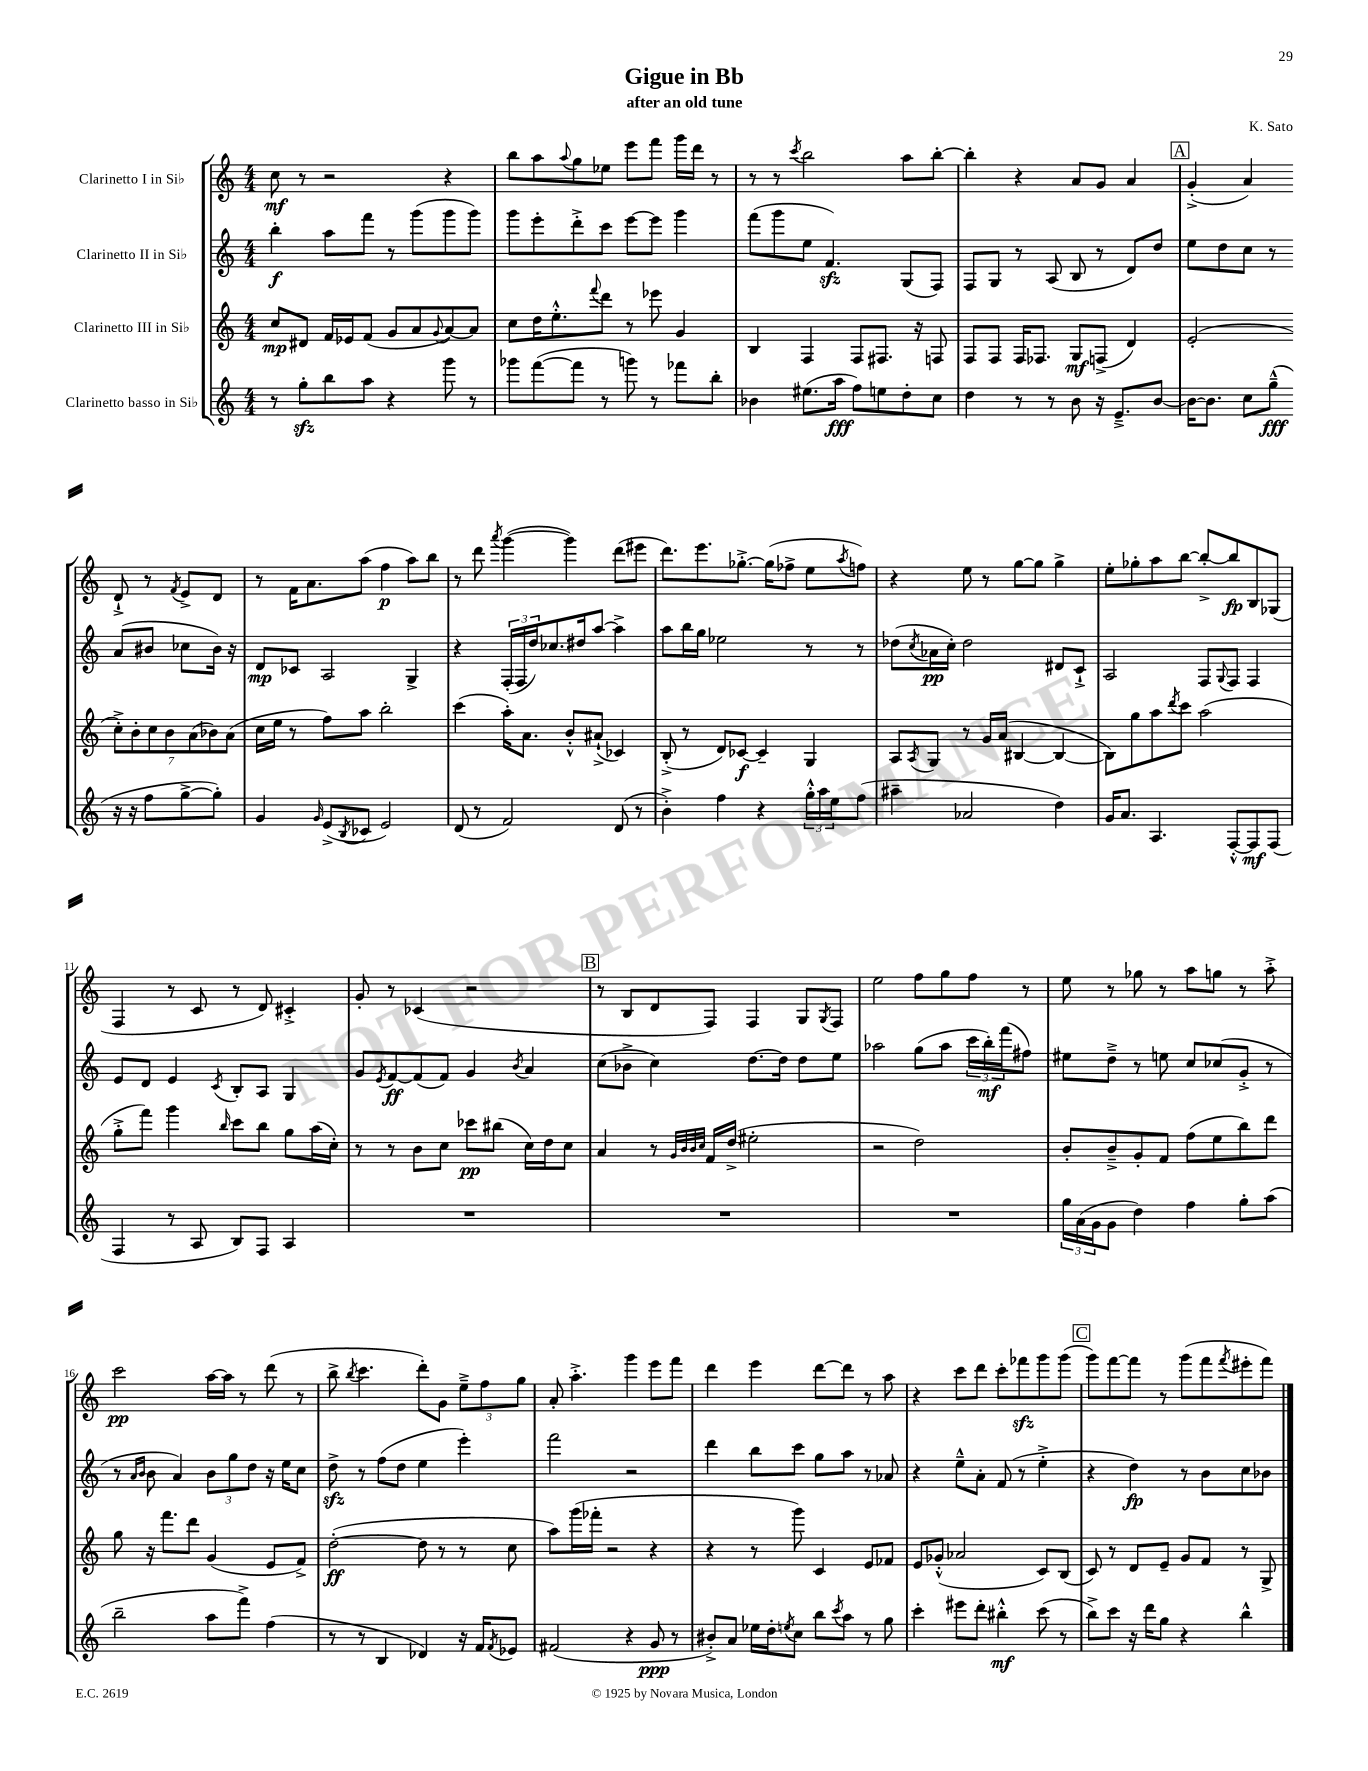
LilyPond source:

\header { title = "Gigue in Bb" composer = "K. Sato" subtitle = "after an old tune" }
<<
\new StaffGroup <<
\new Staff = "s0" \with { instrumentName = "Clarinetto I in Sib" } {
    \clef treble \key c \major \numericTimeSignature \time 4/4
    c''8\mf r8 r2 r4 |
    b''8 a''8 \appoggiatura { a''8 } g''8 ees''8 e'''8 f'''8 g'''16 d'''16 r8 |
    r8 r8 \acciaccatura { c'''8 } b''2 a''8 b''8~-. |
    b''4-. r4 a'8 g'8 a'4 |
    \mark \markup { \box "A" } g'4-.->( a'4) d'8-!-> r8 \acciaccatura { f'8 } e'8-> d'8 |
    r8 f'16 a'8. a''8( f''4\p a''8) b''8 |
    r8 d'''8 \acciaccatura { a'''8 } g'''4~( g'''4) d'''8( eis'''8 |
    d'''8.) e'''8. ges''8.~-.-> ges''16( fes''8-> e''8 \acciaccatura { a''8 } f''8) |
    r4 e''8 r8 g''8~ g''8 g''4-> |
    e''8-. ges''8-. a''8 b''8~ b''8~-.-> b''8\fp b8 ges8( |
    f4 r8 c'8 r8 d'8) cis'4-.-> |
    g'8-. r8 ces'4( r2 |
    \mark \markup { \box "B" } r8 b8 d'8 f8) f4 g8 \acciaccatura { g8 } f8 |
    e''2 f''8 g''8 f''8 r8 |
    e''8 r8 ges''8 r8 a''8 g''8 r8 a''8-.-> |
    c'''2\pp a''16~ a''16 r8 d'''8( r8 |
    b''8-> \acciaccatura { b''8 } c'''4. d'''8-.) g'8 \tuplet 3/2 { e''8---> f''8 g''8 } |
    a'8-. a''4.-.-> g'''4 e'''8 f'''8 |
    d'''4 e'''4 d'''8~ d'''8 r8 a''8 |
    r4 c'''8 d'''8 c'''8-. fes'''8\sfz g'''8 g'''8( |
    \mark \markup { \box "C" } g'''8) f'''8~ f'''8 r8 g'''8( f'''8 \acciaccatura { f'''8 } eis'''8-. f'''8) \bar "|." |
}
\new Staff = "s1" \with { instrumentName = "Clarinetto II in Sib" } {
    \clef treble \key c \major \numericTimeSignature \time 4/4
    b''4-.\f a''8 f'''8 r8 g'''8( g'''8 g'''8) |
    g'''8 e'''8-. d'''8-.-> c'''8 e'''8~ e'''8 g'''4 |
    f'''8( g'''8 e''8 f'4.\sfz) g8( f8) |
    f8 g8 r8 a8( b8 r8 d'8) d''8 |
    \mark \markup { \box "A" } e''8 d''8 c''8 r8 a'8( bis'8 ces''8 bis'16) r16 |
    d'8\mp ces'8 a2 g4-> |
    r4 \tuplet 3/2 { f16-.( f16 d''16) } ces''8. dis''16 a''8~ a''4-> |
    a''8 b''16 g''16 ees''2 r8 r8 |
    des''8( \acciaccatura { c''8 } aes'16\pp c''16-.) des''2 dis'8 c'8-!-> |
    a2 f8 \appoggiatura { g8 } f8 f4 |
    e'8 d'8 e'4 \acciaccatura { c'8 } b8-. a8 g4 |
    g'8 \acciaccatura { e'8 } f'8~\ff f'8( f'8) g'4 \acciaccatura { b'8 } a'4 |
    \mark \markup { \box "B" } c''8( bes'8-> c''4) d''8.~ d''16 d''8 e''8 |
    aes''2 g''8( aes''8 \tuplet 3/2 { c'''16 b''16-.\mf) f'''16( } fis''8) |
    eis''8 d''8---> r8 e''8 c''8 ces''8( g'8-.-> r8 |
    r8 \grace { a'16 b'16 } b'8 a'4) \tuplet 3/2 { b'8 g''8 d''8 } r16 e''16 c''8 |
    d''8->\sfz r8 f''8( d''8 e''4 e'''4-.) |
    f'''2 r2 |
    d'''4 b''8 c'''8 g''8 a''8 r8 aes'8 |
    r4 e''8---^ a'8-. f'8( r8 e''4-.-> |
    \mark \markup { \box "C" } r4 d''4\fp) r8 b'8 c''8 bes'8 \bar "|." |
}
\new Staff = "s2" \with { instrumentName = "Clarinetto III in Sib" } {
    \clef treble \key c \major \numericTimeSignature \time 4/4
    c''8\mp dis'8 f'16 ees'16 f'8( g'8 a'8 \appoggiatura { g'8 } a'8~) a'8 |
    c''8 d''16 e''8.-.-^ \appoggiatura { f'''8 } d'''8 r8 ees'''8 g'4 |
    b4 f4 f8 fis8. r16 f8 |
    f8 f8 f16 fes8. g8\mf f8->( d'4) |
    \mark \markup { \box "A" } e'2-.( \tuplet 7/4 { c''8-.->) b'8-. c''8 b'8 a'8( bes'8) a'8( } |
    c''16 e''16 r8 f''8) a''8 b''2-. |
    c'''4( a''16-.) a'8. b'8-.-^ ais'8-!->( ces'4) |
    b8-.->( r8 d'8) ces'8~\f ces'4-- g4 |
    a8 \acciaccatura { a8 } g8 r8 g'16 a'16( bis4~ bis4~ |
    bis8) g''8 a''8 \acciaccatura { d'''8 } c'''8 a''2( |
    g''8-.-> f'''8) g'''4 \grace { b''16 } c'''8 b''8 g''8 a''16( c''16-.) |
    r8 r8 b'8 c''8 ces'''8\pp bis''8( c''16) d''16 c''8 |
    \mark \markup { \box "B" } a'4 r8 \grace { g'32 b'32 b'32 c''32 } f'16 d''16->( eis''2-. |
    r2 d''2) |
    b'8-. b'8---> g'8-. f'8 f''8( e''8 b''8) d'''8 |
    g''8 r16 f'''8. d'''8 g'4( e'8 f'8->) |
    d''2~-.\ff( d''8 r8 r8 c''8 |
    a''8) g'''16( fes'''16-. r2 r4 |
    r4 r8 g'''8) c'4 e'8 fes'8 |
    e'8 ges'8-.-^( aes'2 c'8) b8( |
    \mark \markup { \box "C" } c'8) r8 d'8 e'8-- g'8 f'8 r8 g8-> \bar "|." |
}
\new Staff = "s3" \with { instrumentName = "Clarinetto basso in Sib" } {
    \clef treble \key c \major \numericTimeSignature \time 4/4
    r8 g''8-.\sfz b''8 a''8 r4 g'''8 r8 |
    ges'''8 f'''8~( f'''8 r8 g'''8) r8 fes'''8 b''8-. |
    bes'4 eis''8.( a''16\fff f''8) e''8 d''8-. c''8 |
    d''4 r8 r8 b'8 r16 e'8.---> b'8~ |
    \mark \markup { \box "A" } b'16~ b'8. c''8 g''8---^\fff( r16 r16 f''8 g''8~-> g''8-.) |
    g'4 \grace { g'16 } e'8->( \acciaccatura { b8 } ces'8 e'2) |
    d'8( r8 f'2) d'8( r8 |
    b'4-.->) f''4 r4 \tuplet 3/2 { g''16-.-^ a''16 e''16 } f''8( |
    ais''4-- aes'2 d''4) |
    g'16 a'8. a4. f8~-.-^ f8\mf f8( |
    f4 r8 a8 b8) f8 a4 |
    R1 |
    \mark \markup { \box "B" } R1 |
    R1 |
    \tuplet 3/2 { g''16 a'16( g'16 } g'8 d''4) f''4 g''8-. a''8( |
    b''2-- a''8 f'''8->) f''4( |
    r8 r8 b4 des'4) r16 f'16 \acciaccatura { f'8 } ees'8 |
    fis'2( r4 g'8\ppp r8 |
    bis'8-.->) a'8 ees''16 d''16-. \acciaccatura { e''8 } c''8 b''8 \acciaccatura { c'''8 } a''8 r8 g''8 |
    c'''4-. eis'''8 d'''8-. bis''4-.-^\mf c'''8( r8 |
    \mark \markup { \box "C" } b''8->) c'''8 r16 d'''16 g''8 r4 b''4-^ \bar "|." |
}
>>
>>
